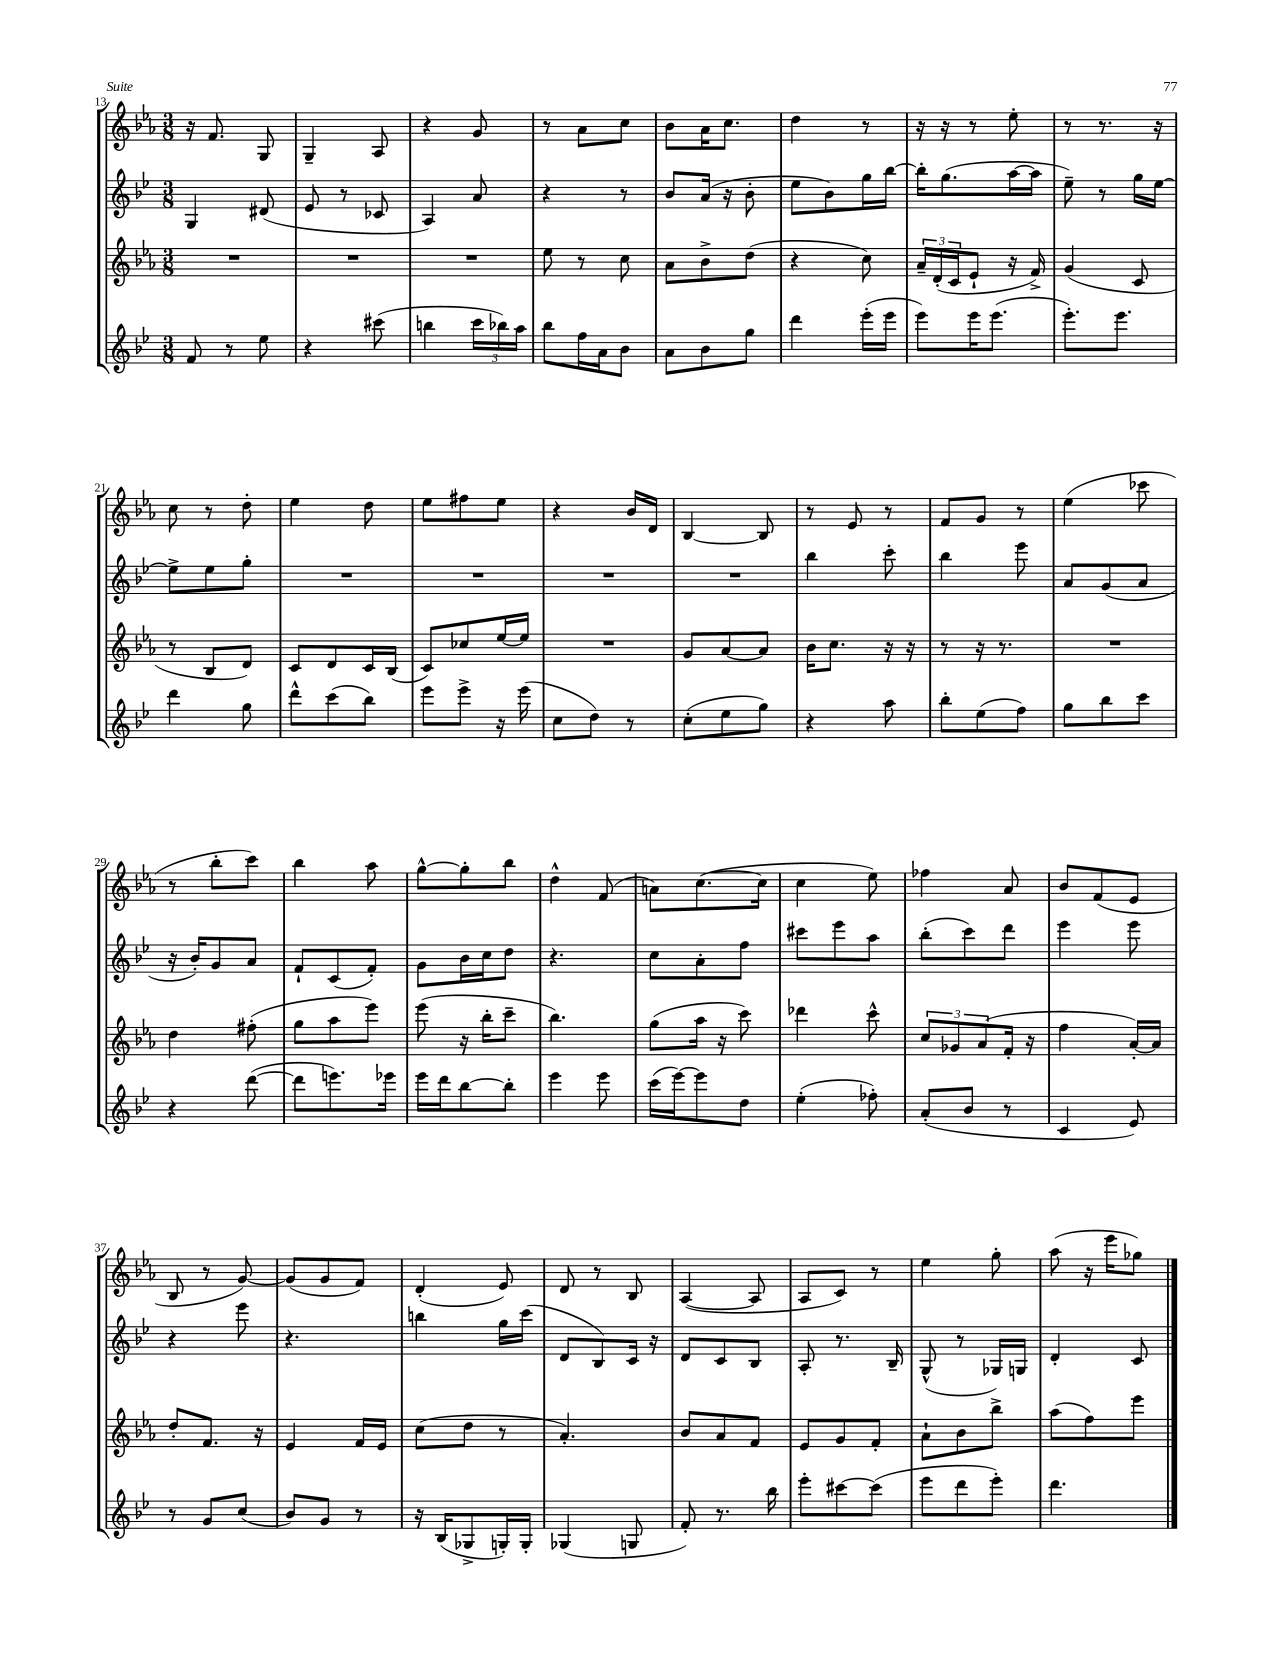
<<
\new StaffGroup <<
\new Staff = "s0" {
    \clef treble \key ees \major \numericTimeSignature \time 3/8
    r16 f'8. g8 |
    g4-- aes8 |
    r4 g'8 |
    r8 aes'8 c''8 |
    bes'8 aes'16 c''8. |
    d''4 r8 |
    r16 r16 r8 ees''8-. |
    r8 r8. r16 |
    c''8 r8 d''8-. |
    ees''4 d''8 |
    ees''8 fis''8 ees''8 |
    r4 bes'16 d'16 |
    bes4~ bes8 |
    r8 ees'8 r8 |
    f'8 g'8 r8 |
    ees''4( ces'''8 |
    r8 bes''8-. c'''8) |
    bes''4 aes''8 |
    g''8~-^ g''8-. bes''8 |
    d''4-^ f'8( |
    a'8) c''8.~( c''16 |
    c''4 ees''8) |
    fes''4 aes'8 |
    bes'8 f'8( ees'8 |
    bes8 r8 g'8~) |
    g'8( g'8 f'8) |
    d'4-.( ees'8) |
    d'8 r8 bes8 |
    aes4~( aes8 |
    aes8 c'8) r8 |
    ees''4 g''8-. |
    aes''8( r16 ees'''16 ges''8) \bar "|." |
}
\new Staff = "s1" {
    \clef treble \key bes \major \numericTimeSignature \time 3/8
    g4 dis'8( |
    ees'8 r8 ces'8 |
    a4) a'8 |
    r4 r8 |
    bes'8 a'16( r16 bes'8-. |
    ees''8 bes'8) g''16 bes''16~ |
    bes''16-. g''8.( a''16~ a''16 |
    ees''8--) r8 g''16 ees''16~ |
    ees''8-> ees''8 g''8-. |
    R4. |
    R4. |
    R4. |
    R4. |
    bes''4 c'''8-. |
    bes''4 ees'''8 |
    a'8 g'8( a'8 |
    r16 bes'16-.) g'8 a'8 |
    f'8-! c'8( f'8-.) |
    g'8 bes'16 c''16 d''8 |
    r4. |
    c''8 a'8-. f''8 |
    cis'''8 ees'''8 a''8 |
    bes''8-.( c'''8) d'''8 |
    ees'''4 ees'''8 |
    r4 ees'''8 |
    r4. |
    b''4 g''16 c'''16( |
    d'8 bes8) c'16 r16 |
    d'8 c'8 bes8 |
    a8-. r8. bes16-- |
    g8-^( r8 ges16) g16 |
    d'4-. c'8 \bar "|." |
}
\new Staff = "s2" {
    \clef treble \key ees \major \numericTimeSignature \time 3/8
    R4. |
    R4. |
    R4. |
    ees''8 r8 c''8 |
    aes'8 bes'8-> d''8( |
    r4 c''8) |
    \tuplet 3/2 { aes'16-- d'16-.( c'16 } ees'8-! r16 f'16->) |
    g'4( c'8 |
    r8 bes8 d'8) |
    c'8 d'8 c'16 bes16( |
    c'8) ces''8 ees''16~ ees''16 |
    R4. |
    g'8 aes'8~ aes'8 |
    bes'16 c''8. r16 r16 |
    r8 r16 r8. |
    R4. |
    d''4 fis''8-.( |
    g''8 aes''8 ees'''8) |
    ees'''8( r16 bes''16-. c'''8-- |
    bes''4.) |
    g''8( aes''16 r16 c'''8) |
    des'''4 c'''8-^ |
    \tuplet 3/2 { c''8 ges'8 aes'8( } f'16-. r16 |
    f''4 aes'16~-.) aes'16 |
    d''8-. f'8. r16 |
    ees'4 f'16 ees'16 |
    c''8( d''8 r8 |
    aes'4.-.) |
    bes'8 aes'8 f'8 |
    ees'8 g'8 f'8-. |
    aes'8-! bes'8 bes''8-> |
    aes''8( f''8) ees'''8 \bar "|." |
}
\new Staff = "s3" {
    \clef treble \key bes \major \numericTimeSignature \time 3/8
    f'8 r8 ees''8 |
    r4 cis'''8( |
    b''4 \tuplet 3/2 { c'''16 bes''16) a''16 } |
    bes''8 f''16 a'16 bes'8 |
    a'8 bes'8 g''8 |
    d'''4 ees'''16-.( ees'''16 |
    ees'''8) ees'''16 ees'''8.( |
    ees'''8.-.) ees'''8. |
    d'''4 g''8 |
    d'''8-^ c'''8( bes''8) |
    ees'''8 ees'''8-> r16 ees'''16( |
    c''8 d''8) r8 |
    c''8-.( ees''8 g''8) |
    r4 a''8 |
    bes''8-. ees''8( f''8) |
    g''8 bes''8 c'''8 |
    r4 d'''8~( |
    d'''8 e'''8.) ees'''16 |
    ees'''16 d'''16 bes''8~ bes''8-. |
    ees'''4 ees'''8 |
    c'''16( ees'''16~) ees'''8 d''8 |
    ees''4-.( fes''8-.) |
    a'8-.( bes'8 r8 |
    c'4 ees'8) |
    r8 g'8 c''8( |
    bes'8) g'8 r8 |
    r16 bes16( ges8-> g16-.) g16-. |
    ges4( g8 |
    f'8-.) r8. bes''16 |
    ees'''8-. cis'''8~ cis'''8( |
    ees'''8 d'''8 ees'''8-.) |
    d'''4. \bar "|." |
}
>>
>>
\layout { \context { \Score currentBarNumber = #13 } }
